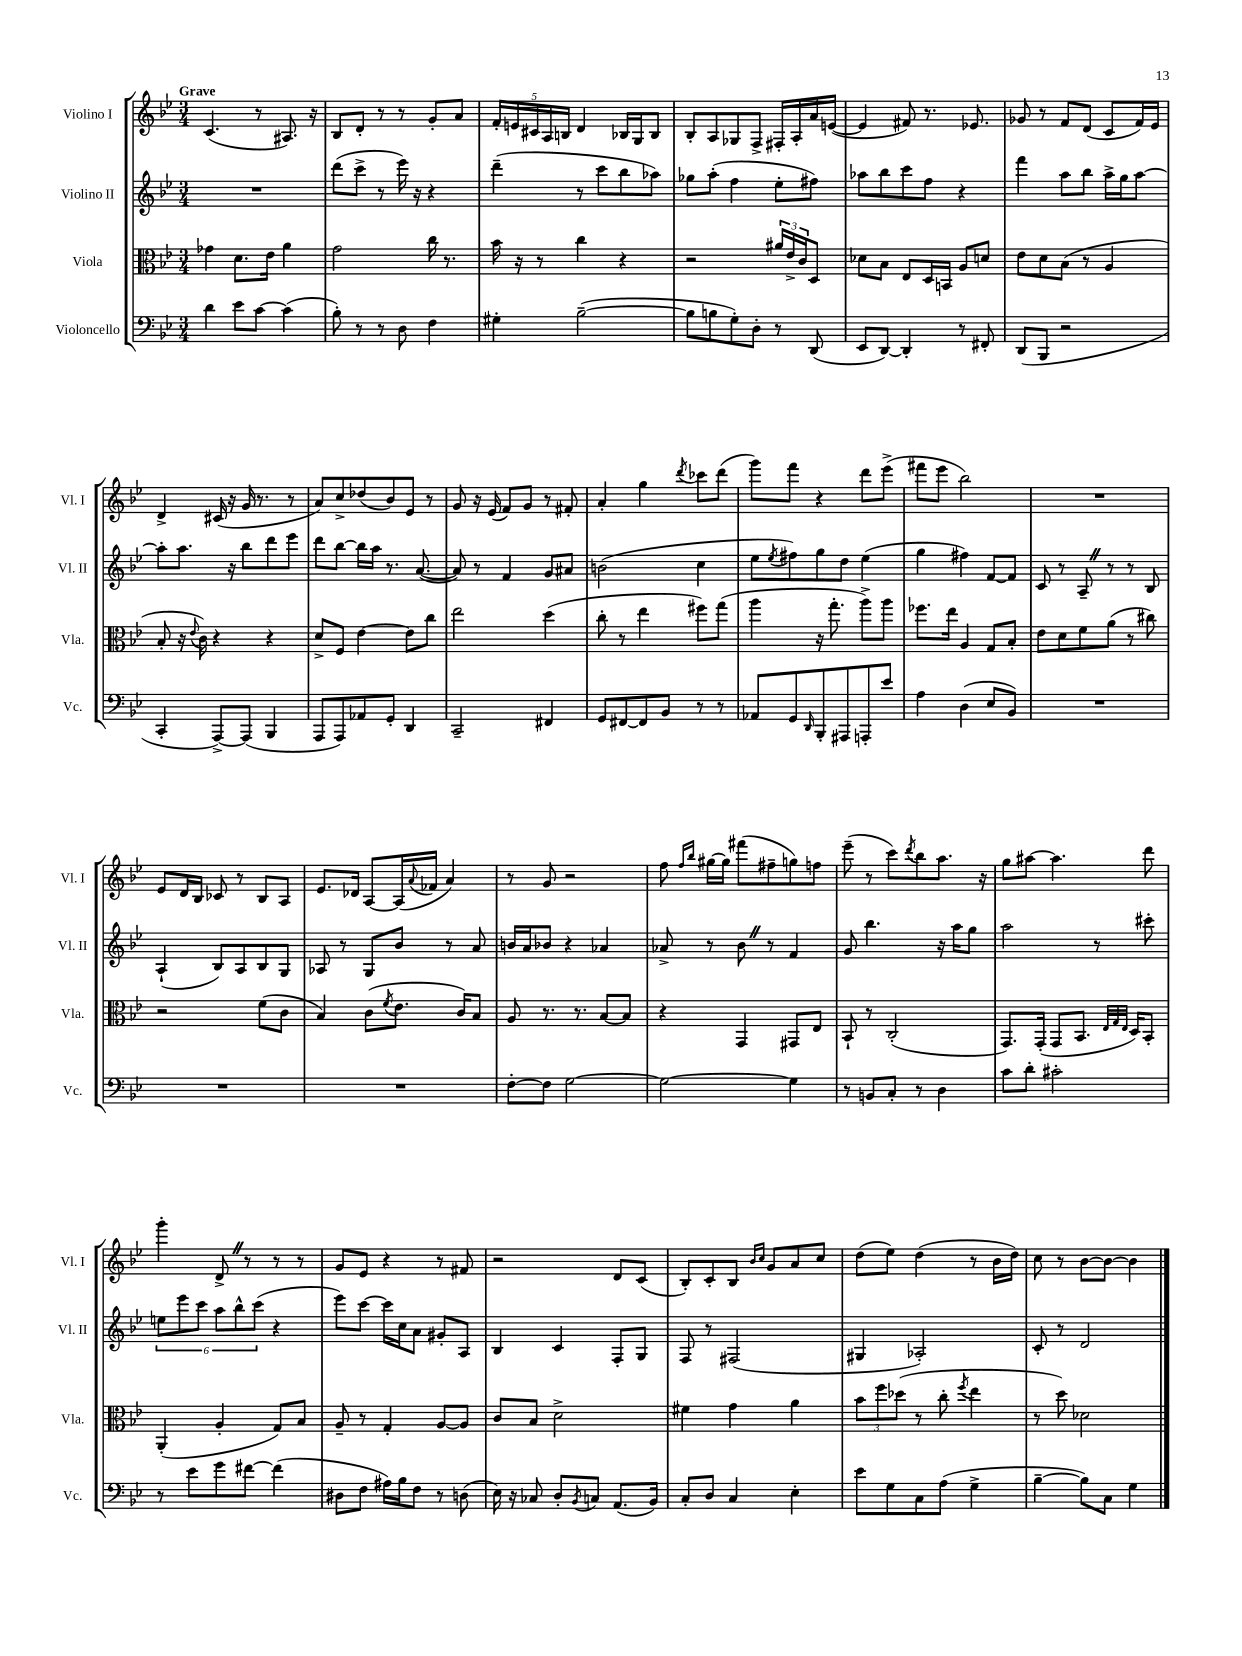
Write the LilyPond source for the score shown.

<<
\new StaffGroup <<
\new Staff = "s0" \with { instrumentName = "Violino I" shortInstrumentName = "Vl. I" } {
    \clef treble \key bes \major \numericTimeSignature \time 3/4 \tempo "Grave"
    c'4.( r8 ais8.) r16 |
    bes8 d'8-. r8 r8 g'8-. a'8 |
    \tuplet 5/4 { f'16-. e'16 cis'16 a16 b16 } d'4 bes16 g16 bes8 |
    bes8-. a8 ges8 f8-> fis16-. a16-. a'16 e'16~( |
    e'4 fis'8) r8. ees'8. |
    ges'8 r8 f'8 d'8( c'8 f'16) ees'16 |
    d'4-> cis'16( r16 g'16 r8. r8 |
    a'8) c''8-> des''8( bes'8) ees'8 r8 |
    g'8 r16 ees'16( f'8) g'8 r8 fis'8-. |
    a'4-. g''4 \acciaccatura { d'''8 } ces'''8 d'''8( |
    g'''8) f'''8 r4 d'''8 ees'''8->( |
    fis'''8 ees'''8 bes''2) |
    R2. |
    ees'8 d'16 bes16 ces'8 r8 bes8 a8 |
    ees'8. des'16 a8~ a16( \appoggiatura { a'8 } fes'16 a'4) |
    r8 g'8 r2 |
    f''8 \grace { f''16 bes''16 } gis''16~ gis''16 fis'''8( fis''8-- g''8) f''8 |
    ees'''8--( r8 c'''8) \acciaccatura { d'''8 } bes''8 a''8. r16 |
    g''8 ais''8~ ais''4. d'''8 |
    g'''4-. d'8-> \once \override BreathingSign.text = \markup { \musicglyph "scripts.caesura.straight" } \breathe r8 r8 r8 |
    g'8 ees'8 r4 r8 fis'8 |
    r2 d'8 c'8( |
    bes8-.) c'8-. bes8 \grace { bes'16 c''16 } g'8 a'8 c''8 |
    d''8( ees''8) d''4( r8 bes'16 d''16) |
    c''8 r8 bes'8~ bes'8~ bes'4 \bar "|." |
}
\new Staff = "s1" \with { instrumentName = "Violino II" shortInstrumentName = "Vl. II" } {
    \clef treble \key bes \major \numericTimeSignature \time 3/4
    R2. |
    d'''8( c'''8-> r8 ees'''16) r16 r4 |
    d'''4--( r8 c'''8 bes''8 aes''8) |
    ges''8 a''8-.( f''4 ees''8-. fis''8) |
    aes''8 bes''8 c'''8 f''8 r4 |
    f'''4 a''8 bes''8 a''16-> g''16 a''8~ |
    a''8-. a''8. r16 bes''8 d'''8 ees'''8 |
    d'''8 bes''8~ bes''16 a''16 r8. a'8.~( |
    a'8) r8 f'4 g'8 ais'8 |
    b'2( c''4 |
    ees''8 \acciaccatura { ees''8 } fis''8) g''8 d''8 ees''4( |
    g''4 fis''4) f'8~ f'8 |
    c'8 r8 a8-- \once \override BreathingSign.text = \markup { \musicglyph "scripts.caesura.straight" } \breathe r8 r8 bes8 |
    a4-!( bes8) a8 bes8 g8 |
    aes8 r8 g8 bes'8 r8 a'8 |
    b'16 a'16 bes'8 r4 aes'4 |
    aes'8-> r8 bes'8 \once \override BreathingSign.text = \markup { \musicglyph "scripts.caesura.straight" } \breathe r8 f'4 |
    g'8 bes''4. r16 a''16 g''8 |
    a''2 r8 cis'''8-. |
    \tuplet 6/4 { e''8 ees'''8 c'''8 a''8 bes''8-^ c'''8( } r4 |
    ees'''8) c'''8~ c'''16 c''16 a'8 gis'8-. a8 |
    bes4 c'4 f8-. g8 |
    f8 r8 fis2( |
    gis4 aes2-.) |
    c'8-. r8 d'2 \bar "|." |
}
\new Staff = "s2" \with { instrumentName = "Viola" shortInstrumentName = "Vla." } {
    \clef alto \key bes \major \numericTimeSignature \time 3/4
    ges'4 d'8. ees'16 a'4 |
    g'2 c''16 r8. |
    bes'16 r16 r8 c''4 r4 |
    r2 \tuplet 3/2 { ais'16 ees'16-> c'16 } d8 |
    des'8 bes8 ees8 d16 b,16 a8 d'8 |
    ees'8 d'8 bes8( r8 a4 |
    bes8-. r16 \appoggiatura { ees'8 } c'16) r4 r4 |
    d'8-> f8 ees'4~ ees'8 c''8 |
    ees''2 d''4( |
    c''8-. r8 ees''4 fis''8) g''8( |
    a''4 r16 g''8.-. a''8->) a''8 |
    fes''8. ees''16 a4 g8 bes8-. |
    ees'8 d'8 f'8 a'8( r8 cis''8) |
    r2 f'8( c'8 |
    bes4) c'8( \acciaccatura { f'8 } ees'8. c'16) bes8 |
    a8 r8. r8. bes8~ bes8 |
    r4 g,4 gis,8 ees8 |
    bes,8-! r8 c2-.( |
    g,8.) g,16-.( g,8 bes,8. \grace { ees32 g32 ees32 } d16) bes,8-. |
    a,4-.( a4-. g8) bes8 |
    a8-- r8 g4-. a8~ a8 |
    c'8 bes8 d'2-> |
    fis'4 g'4 a'4 |
    \tuplet 3/2 { bes'8 f''8 des''8( } r8 c''8-. \acciaccatura { f''8 } ees''4 |
    r8 d''8) des'2 \bar "|." |
}
\new Staff = "s3" \with { instrumentName = "Violoncello" shortInstrumentName = "Vc." } {
    \clef bass \key bes \major \numericTimeSignature \time 3/4
    d'4 ees'8 c'8~ c'4( |
    bes8-.) r8 r8 d8 f4 |
    gis4-. bes2~--( |
    bes8 b8 g8-.) d8-. r8 d,8( |
    ees,8 d,8~) d,4-. r8 fis,8-. |
    d,8( bes,,8 r2 |
    c,4-. a,,8~->) a,,8( bes,,4 |
    a,,8 a,,8) aes,8 g,8-. d,4 |
    c,2-- fis,4 |
    g,8 fis,8~ fis,8 bes,8 r8 r8 |
    aes,8 g,8 \grace { d,16 } bes,,8-. ais,,8 a,,8-. ees'8 |
    a4 d4( ees8 bes,8) |
    R2. |
    R2. |
    R2. |
    f8~-. f8 g2~ |
    g2~ g4 |
    r8 b,8 c8-. r8 d4 |
    c'8 d'8-. cis'2-. |
    r8 ees'8 g'8 fis'8~ fis'4( |
    dis8 f8 ais16) bes16 f8 r8 d8( |
    ees16) r16 ces8 d8-. \acciaccatura { bes,8 } c8 a,8.( bes,16) |
    c8-. d8 c4 ees4-. |
    ees'8 g8 c8 a8( g4-> |
    bes4~-- bes8) c8 g4 \bar "|." |
}
>>
>>
\layout { \context { \Score \remove "Bar_number_engraver" } }
